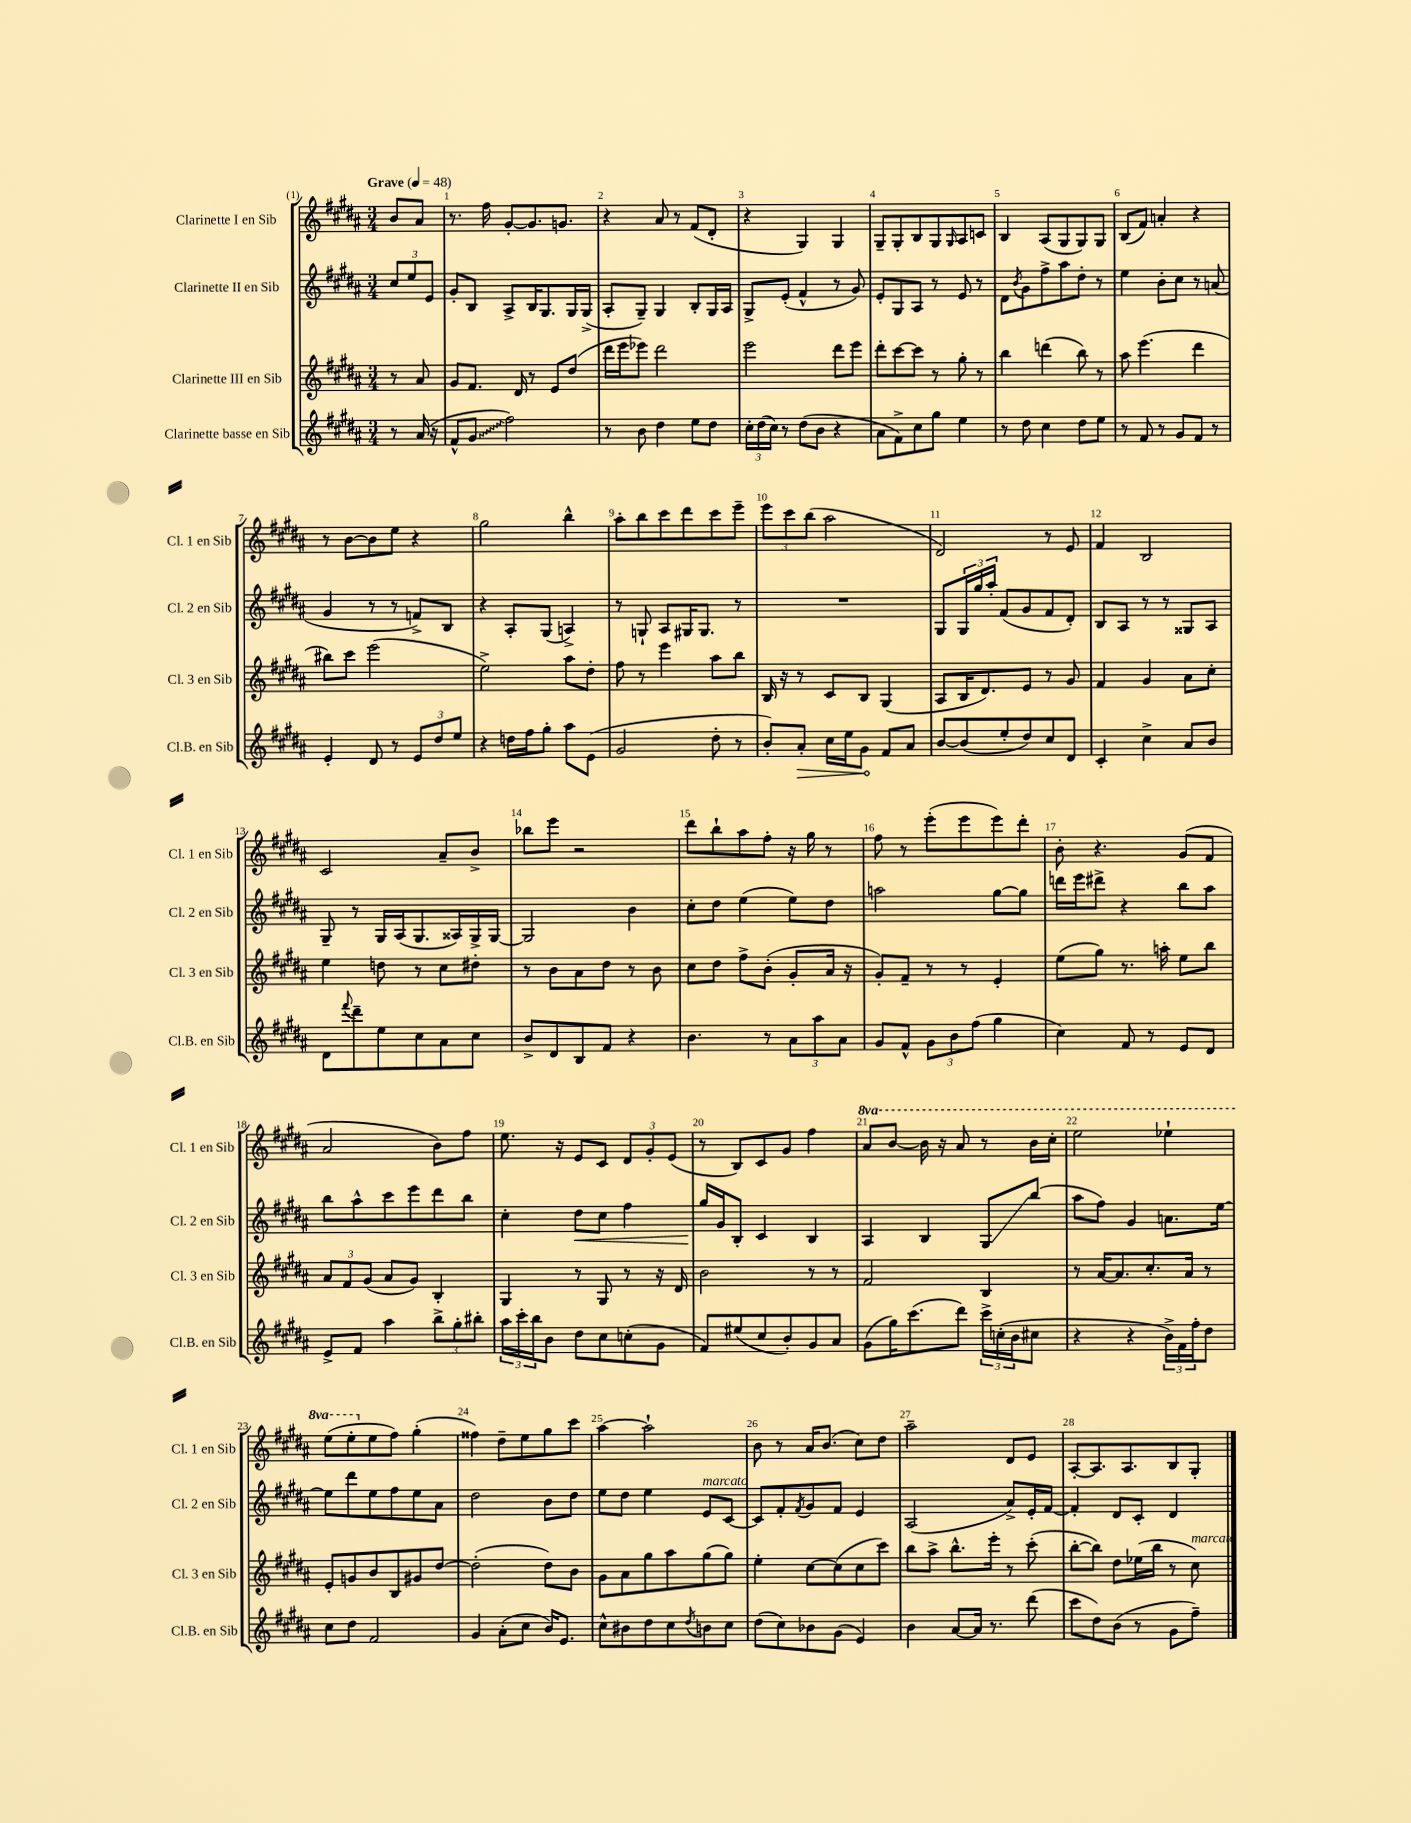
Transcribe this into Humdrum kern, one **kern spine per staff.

**kern	**kern	**kern	**kern
*staff4	*staff3	*staff2	*staff1
*clefG2	*clefG2	*clefG2	*clefG2
*k[f#c#g#d#a#]	*k[f#c#g#d#a#]	*k[f#c#g#d#a#]	*k[f#c#g#d#a#]
*M3/4	*M3/4	*M3/4	*M3/4
*MM48	*MM48	*MM48	*MM48
8r	8r	12cc#/L	8b/L
.	.	12ee/	.
(16a#/	8a#/	.	8a#/J
.	.	12e/J	.
16r	.	.	.
=	=	=	=
8f#^^/L	8g#/L	8g#'/L	8.r
8g#/J	8.f#/J	8B/J	.
.	.	.	16ff#\
2ff#\)	.	8A#^/L	[8g#'/L
.	16d#/	.	.
.	8r	16B/K	8.g#/]
.	.	8.G#/	.
.	8e/L	.	.
.	.	.	8.g/J
.	(8dd#/J	16G#/L	.
.	.	(16G#^/JJ	.
=	=	=	=
8r	16ddd#\LL	8A#'/L	4r
.	16eee\J	.	.
8b\	8eee-\J)	8G#~/J)	.
4dd#\	2ddd#\	4G#/	8a#/
.	.	.	8r
8ee\L	.	8B'/L	(8f#/L
8dd#\J	.	16G#/L	8d#'/J
.	.	16A#/JJ	.
=	=	=	=
24cc#'\LL	2eee\	8G#^/L	4r
(24dd#\	.	.	.
24cc#\JJ)	.	.	.
8r	.	(8e'/J	.
(8dd#\L	.	4f#^^/	4G#/)
8b\J	.	.	.
4r	8ddd#\L	8r	4G#/
.	8eee\J	8g#/)	.
=	=	=	=
8a#\L	8ddd#'\L	8e'/L	8G#~/L
8f#^\)	[8ccc#\	8G#/	8G#'/
8cc#\	8ccc#\]J	8A#/J	8B/
8gg#\J	8r	8r	8G#/
.	.	.	16qqG#/
4ee\	8gg#'\	8e/	8A#/
.	8r	8r	8c/J
=	=	=	=
8r	4bb\	8d#\L	4B/
.	.	8qb/	.
8dd#\	.	8g#\	.
4cc#\	(4ddd\	8ff#^\	(8A#/L
.	.	8aa#\	8G#/
8dd#\L	8bb\)	8dd#'\J	8G#/)
8ee\J	8r	8r	8G#/J
=	=	=	=
8r	8aa#\	4ee\	(8B/L
8f#/	(4.eee\	.	8f#/J)
8r	.	8b'\L	4a'/
8g#/L	.	8cc#\J	.
8f#/J	4ddd#\	8r	4r
8r	.	(8a/	.
=	=	=	=
4e'/	8bb#\L)	4g#/	8r
.	8ccc#\J	.	[8b\L
8d#/	(2eee\	8r	8b\]
8r	.	8r	8ee\J
12e/L	.	8f^/L)	4r
12dd#/	.	.	.
.	.	8B/J	.
12ee/J	.	.	.
=	=	=	=
4r	2ee^\)	4r	2gg#\
16dd\LL	.	8A#'/L	.
16ff#\J	.	.	.
8gg#'\J	.	(8G#/J	.
8aa#\L	8aa#\L	4A^/)	4bb^^\
(8e\J	8dd#'\J	.	.
=	=	=	=
2g#/	8ff#\	8r	8aa#'\L
.	8r	8G`/	8bb\
.	4eee\	8A#/L	8ccc#\
.	.	16G#/K	8ddd#\
.	.	8.G#/J	.
8dd#'\	8aa#\L	.	8ccc#\
8r	8bb\J	8r	8eee~\J
=	=	=	=
8b'/L)	16B/	2.r	12eee\L
.	16r	.	.
.	.	.	12ccc#\
8a#'/J	8r	.	.
.	.	.	(12bb\J
16cc#\LL	8c#/L	.	2aa#\
16ee\J	.	.	.
8g#\J	8B/J	.	.
8f#/L	(4G#/	.	.
8a#/J	.	.	.
=	=	=	=
[8b/L	8A#/L	8G#/L	2d#/)
(8b/]	16B/K	24G#/L	.
.	.	24gg#/	.
.	8.d#/)	.	.
.	.	24aa#'/JJ	.
8ee'/	.	(8f#/L	.
8dd#/)	8e/J	8g#/	.
8cc#/	8r	8f#/	8r
8d#/J	8g#/	8d#'/J)	8e/
=	=	=	=
4c#'/	4f#/	8B/L	4f#/
.	.	8A#/J	.
4cc#^\	4g#/	8r	2B/
.	.	8r	.
8a#/L	8a#\L	8G##/L	.
8b/J	8cc#'\J	8A#/J	.
=	=	=	=
8d#\L	4ee\	8G#~/	2c#/
8qqfff#/	.	.	.
8ddd#~\	.	8r	.
8ee\	8dd\	16G#/LL	.
.	.	(16A#/J	.
8cc#\	8r	8.G#/	.
8a#\	8cc#\L	.	8a#~/L
.	.	16A##/L)	.
8cc#\J	8dd#'\J	16G#^/	8b^/J
.	.	[16G#/JJ	.
=	=	=	=
8b^/L	8r	2G#/]	8bb-\L
8d#/	8b\L	.	8eee\J
8B/	8a#\	.	2r
8f#/J	8dd#\J	.	.
4r	8r	4b\	.
.	8b\	.	.
=	=	=	=
4.b\	8cc#\L	8cc#'\L	8ddd#\L
.	8dd#\J	8dd#\J	8bb`\
.	8ff#^\L	(4ee\	8aa#\
8r	(8b'\J	.	8ff#'\J
12a#\L	8g#'/L	8ee\L)	16r
.	.	.	16gg#\
12aa#\	.	.	.
.	16a#/Jk	8dd#\J	8r
12a#\J	.	.	.
.	16r	.	.
=	=	=	=
8g#/L	8g#'/L)	2aa\	8ff#\
8f#^^/J	8f#~/J	.	8r
12g#\L	8r	.	(8eee'\L
12b\	.	.	.
.	8r	.	8eee\
(12ff#\J	.	.	.
4gg#\	4e'/	[8gg#\L	8eee\)
.	.	8gg#\]J	8ddd#'\J
=	=	=	=
4cc#\)	(8ee\L	16ddd\LL	8b'\
.	.	16eee\J	.
.	8gg#\J)	8ddd#^\J	4.r
8f#/	8.r	4r	.
8r	.	.	.
.	16aa'\	.	.
8e/L	8ee\L	8bb\L	(8g#/L
8d#/J	8bb\J	8aa#\J	8f#/J
=	=	=	=
8e^/L	12a#/L	8bb\L	2a#/
.	12f#/	.	.
8f#/J	.	8aa#^^\	.
.	(12g#/J	.	.
4aa#\	8a#/L	8ccc#\	.
.	8g#/J)	8eee\	.
12bb^\L	4B'/	8ddd#\	8b\L)
12gg#'\	.	.	.
.	.	8bb\J	8ff#\J
12bb#'\J	.	.	.
=	=	=	=
24aa#\LL	4G#/	4cc#'\	8.ee\
24ccc#'\	.	.	.
24bb\J	.	.	.
8b\J	.	.	.
.	.	.	16r
8dd#\L	8r	8dd#\L	8e/L
8cc#\	8G#/	8cc#\J	8c#/J
(8cc'\	8r	4ff#\	12d#/L
.	.	.	12g#'/
8g#\J	16r	.	.
.	.	.	(12e/J
.	16d#/	.	.
=	=	=	=
8f#/L)	2b\	16gg#/LL	8r
.	.	16g#/J	.
(8ee#/	.	8B'/J	8B/L)
8cc#/	.	4c#/	8c#/
8b'/)	.	.	8g#/J
8g#/	8r	4B/	4ff#\
8a#/J	8r	.	.
=	=	=	=
(8g#\L	2f#/	4A#/	8aa#/L
16gg#\K)	.	.	[8bb/J
(8.ccc#\	.	.	.
.	.	4B/	16bb\]
.	.	.	16r
8ddd#\J)	.	.	8aa#/
24ccc#^\LL	4B/	8G#/L	8r
(24cc'\	.	.	.
24b\J	.	.	.
8cc#\J	.	(8bb/J	16bb\LL
.	.	.	16ccc#'\JJ
=	=	=	=
4r	8r	8aa#\L	2eee\
.	[16a#/LK	8ff#\J)	.
.	8.a#/]	.	.
4r	.	4g#/	.
.	8.cc#'/	.	.
24b^\LL)	.	8.a\L	4eee-`\
24f#\	.	.	.
.	16a#/Jk	.	.
24ff#'\J	.	.	.
8dd#\J	8r	.	.
.	.	[16ee\Jk	.
=	=	=	=
8cc#\L	8e'/L	8ee\]L	(8eee\L
8dd#\J	8g/	8ddd#\	8eee'\
2f#/	8b/	8ee\	8ee\
.	8B/	8ff#\	8ff#\J)
.	8g#/	8ee\	(4gg#'\
.	[8dd#/J	8a#\J	.
=	=	=	=
4g#/	(2dd#'\]	2dd#\	4ff##\)
(8a#'\L	.	.	8dd#~\L
8cc#\J	.	.	8ee\
16b/LK)	8dd#\L)	8b\L	8gg#\
8.e/J	.	.	.
.	8b\J	8dd#\J	8ccc#\J
=	=	=	=
8cc#^^\L	8g#\L	8ee\L	[4aa#\
8b#\	8a#\	8dd#\J	.
8dd#\	8gg#\	4ee\	2aa#`\]
8cc#\	8aa#\	.	.
8qdd#/	.	.	.
8b\	(8gg#\	8e/L	.
8cc#\J	8gg#\J)	[8c#/J	.
=	=	=	=
(8dd#\L	4ee'\	8c#/]L	8b\
8cc#\)	.	8f#'/	8r
.	.	8qf#/	.
8b-\	[8cc#\L	8g#/	16a#/LK
.	.	.	(8.b/J
(8g#\J	(8cc#\]	8f#/J	.
4e/)	8cc#\	4e/	8cc#\L)
.	8ccc#\J)	.	8dd#\J
=	=	=	=
4b\	8bb\L	(2A#/	2aa#~\
.	8aa#^\J	.	.
[8a#/L	8.bb^^\L	.	.
16a#/]Jk	.	.	.
8.r	16eee'\Jk	.	.
.	8r	8a#^/L)	8d#/L
(8ddd#\	(8ccc#'\	16e'/L	8e/J
.	.	[16f#/JJ	.
=	=	=	=
8ccc#\L	[8bb'\L	4f#'/]	[8A#'/L
8dd#\)	8bb\]J)	.	8.A#/]
(8b\J	8dd#\L	8d#/L	.
.	.	.	8.A#/
8r	(16ee-\L	8c#'/J	.
.	16bb\JJ	.	.
8g#\L	8r	4d#/	8B/
8ff#~\J)	8cc#\)	.	8G#'/J
==	==	==	==
*-	*-	*-	*-
